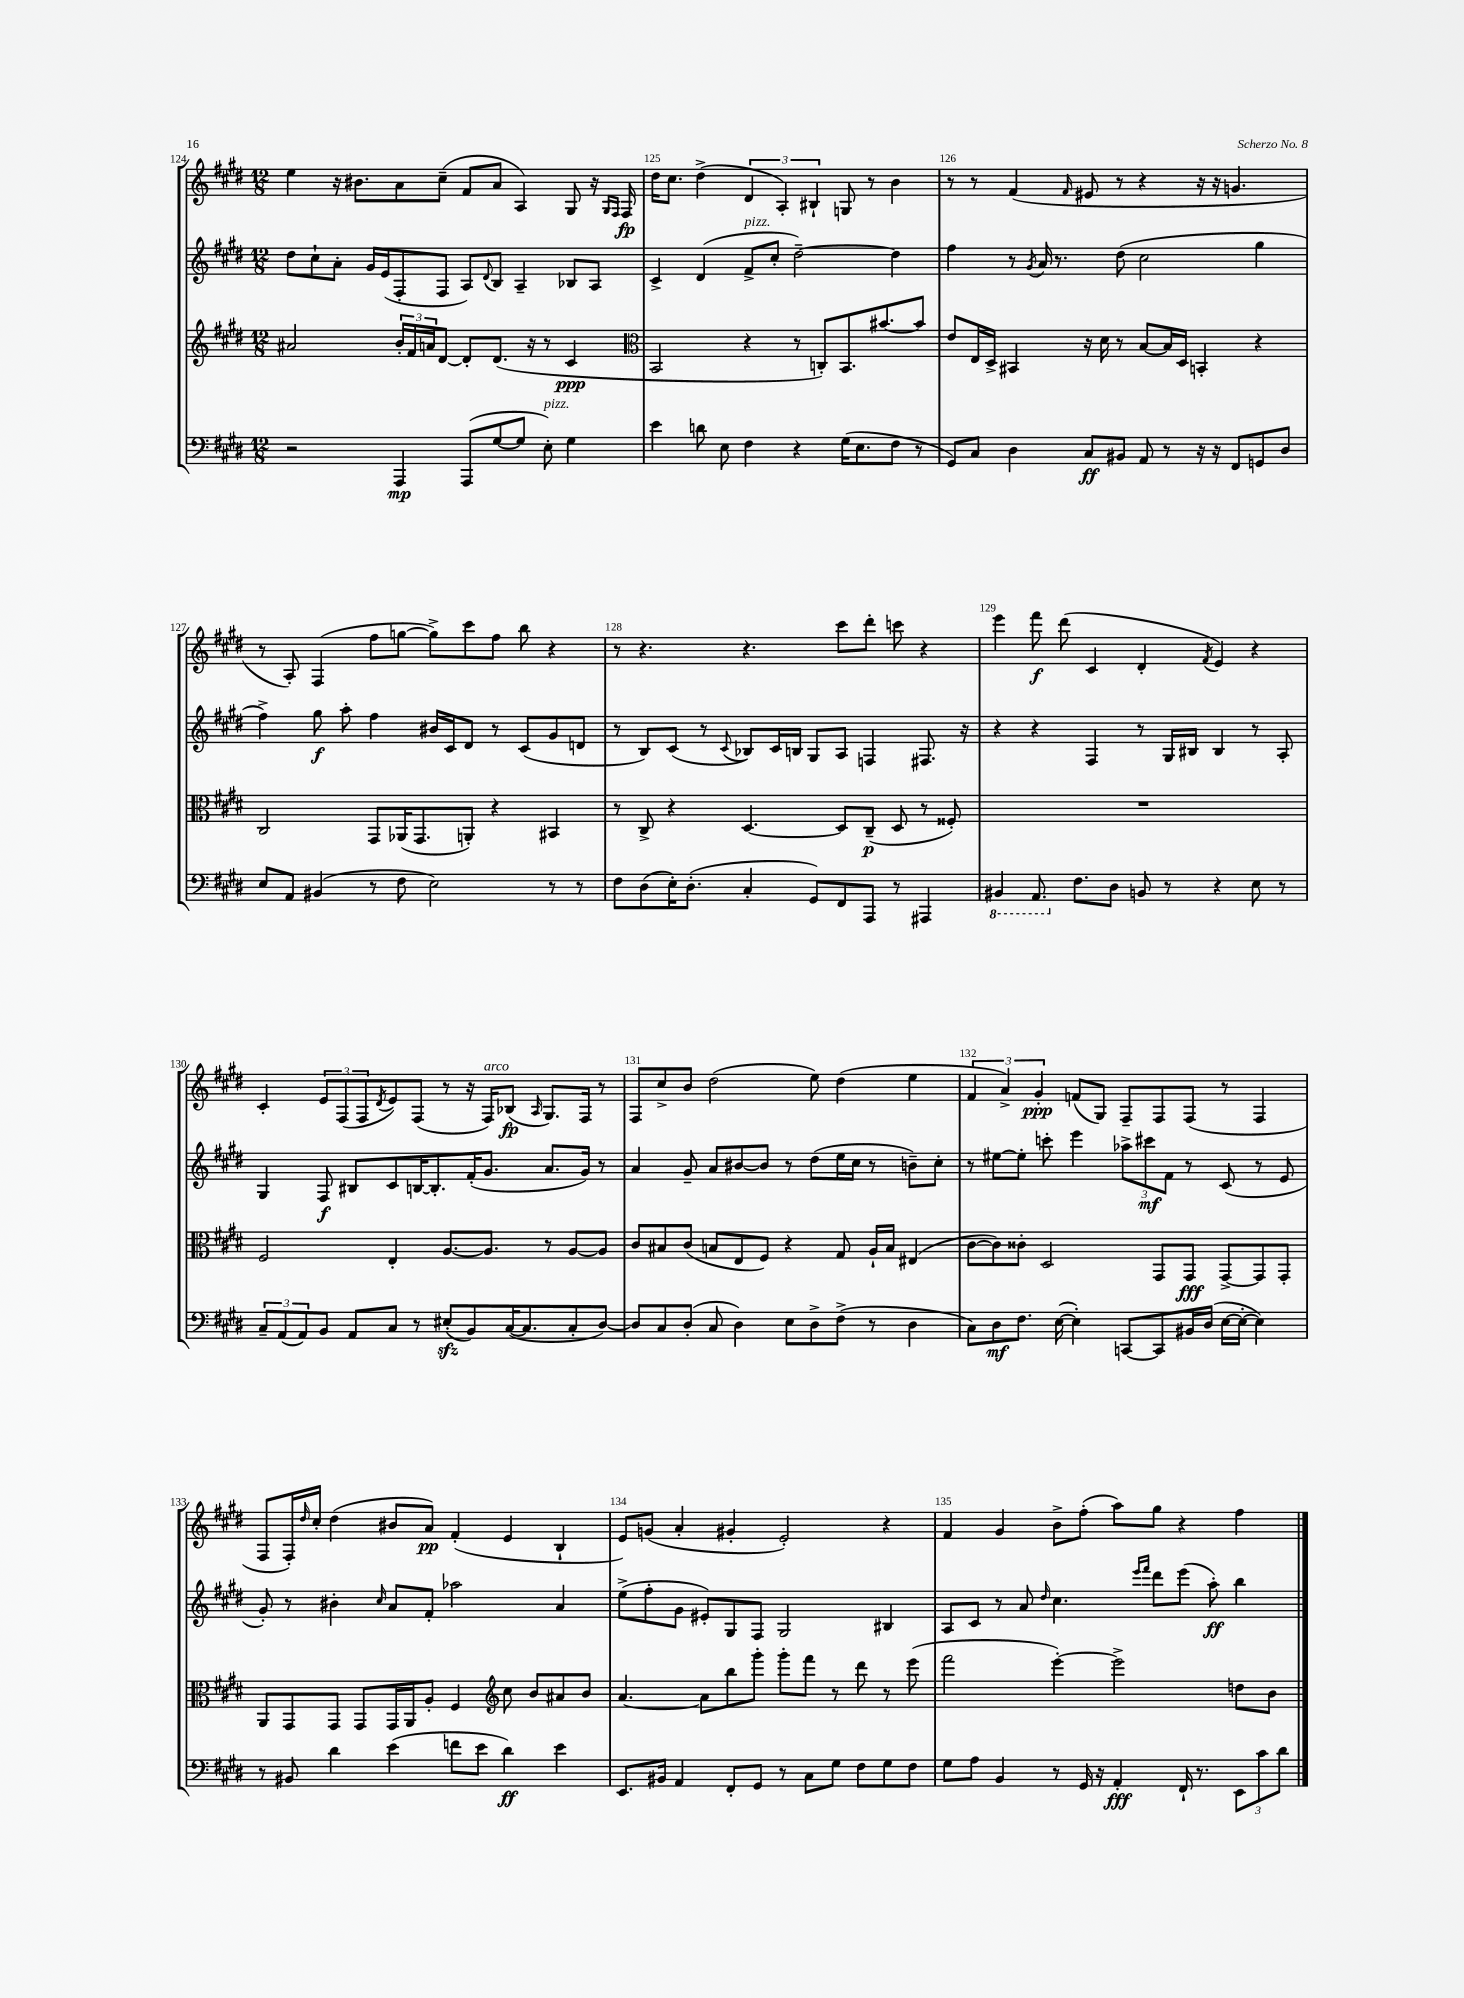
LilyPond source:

<<
\new StaffGroup <<
\new Staff = "s0" {
    \clef treble \key e \major \numericTimeSignature \time 12/8
    e''4 r16 bis'8. a'8 cis''8--( fis'8 a'8 a4) gis8 r16 \grace { gis16 fis16 } fis16\fp |
    dis''16 cis''8. dis''4->( \tuplet 3/2 { dis'4 a4-.) bis4-! } g8 r8 b'4 |
    r8 r8 fis'4( \grace { fis'16 } eis'8 r8 r4 r16 r16 g'4. |
    r8 a8-.) fis4( fis''8 g''8~ g''8->) cis'''8 fis''8 b''8 r4 |
    r8 r4. r4. cis'''8 dis'''8-. c'''8 r4 |
    e'''4 fis'''8\f dis'''8( cis'4 dis'4-. \acciaccatura { fis'8 } e'4) r4 |
    cis'4-. \tuplet 3/2 { e'8 fis8( fis8 } \acciaccatura { dis'8 } e'8) fis8( r8 r16 fis16^\markup { \italic "arco" }) bes8\fp( \grace { a16 } gis8.) fis16 r8 |
    fis8 cis''8-> b'8 dis''2( e''8) dis''4( e''4 |
    \tuplet 3/2 { fis'4 a'4->) gis'4-.\ppp } f'8( gis8) fis8-- fis8 fis8( r8 fis4 |
    fis8 fis16-.) \grace { dis''16 } cis''16-. dis''4( bis'8 a'8\pp) fis'4-.( e'4 b4-! |
    e'8) g'8( a'4-. gis'4-. e'2-.) r4 |
    fis'4 gis'4 b'8-> fis''8-.( a''8) gis''8 r4 fis''4 \bar "|." |
}
\new Staff = "s1" {
    \clef treble \key e \major \numericTimeSignature \time 12/8
    dis''8 cis''8-! a'8-. gis'16 e'16( fis8-. fis8 a8) \appoggiatura { dis'8 } b8 a4-- bes8 a8 |
    cis'4-> dis'4( fis'8->^\markup { \italic "pizz." } cis''8-. dis''2~--) dis''4 |
    fis''4 r8 \acciaccatura { gis'8 } a'16 r8. dis''8( cis''2 gis''4 |
    fis''4->) gis''8\f a''8-. fis''4 bis'16 cis'16 dis'8 r8 cis'8( gis'8 d'8 |
    r8 b8) cis'8( r8 \appoggiatura { cis'8 } bes8) cis'16 b16 gis8 a8 f4 fis8. r16 |
    r4 r4 fis4 r8 gis16 bis16 bis4 r8 a8-. |
    gis4 fis8\f bis8 cis'8 b16~ b8.-. fis'16-.( gis'8. a'8. gis'16) r8 |
    a'4 gis'8-- a'8 bis'8~ bis'8 r8 dis''8( e''16 cis''16 r8 b'8--) cis''8-. |
    r8 eis''8~ eis''8-. c'''8-. e'''4 \tuplet 3/2 { aes''8-> cis'''8\mf fis'8 } r8 cis'8( r8 e'8 |
    gis'8-.) r8 bis'4-. \grace { cis''16 } a'8 fis'8-. aes''2 a'4 |
    e''8->( fis''8-. gis'8 eis'8-.) gis8 fis8 gis2 bis4 |
    a8 cis'8 r8 a'8 \grace { dis''16 } cis''4. \grace { e'''16 fis'''16 } dis'''8 e'''8( a''8-.\ff) b''4 \bar "|." |
}
\new Staff = "s2" {
    \clef treble \key e \major \numericTimeSignature \time 12/8
    ais'2 \tuplet 3/2 { b'16-. fis'16 a'16 } dis'8~ dis'8-. dis'8.( r16 r8 cis'4\ppp |
    \clef alto b,2 r4 r8 c8-.) b,8. bis'8.~ bis'8 |
    e'8 e16 dis16-> bis,4 r16 dis'16 r8 b8~ b16 dis16 b,4-. r4 |
    cis2 gis,8 aes,16( gis,8. a,8-.) r4 bis,4 |
    r8 cis8-> r4 dis4.~ dis8 cis8--\p( dis8 r8 fisis8-.) |
    R1. |
    fis2 e4-. a8.~ a8. r8 a8~ a8 |
    cis'8 bis8 cis'8( b8 e8 fis8) r4 gis8 a16-! b16 eis4( |
    cis'8~ cis'8) cisis'8-. dis2 gis,8 gis,8\fff gis,8~-> gis,8 gis,8-. |
    a,8 gis,8 gis,8 gis,8 gis,16 a,16 a8-. fis4 \clef treble cis''8 b'8 ais'8 b'8 |
    a'4.~ a'8 b''8 gis'''8-. gis'''8-. fis'''8 r8 dis'''8 r8 e'''8( |
    fis'''2 e'''4~-.) e'''2-> d''8 b'8 \bar "|." |
}
\new Staff = "s3" {
    \clef bass \key e \major \numericTimeSignature \time 12/8
    r2 a,,4\mp a,,8( gis8~ gis8 e8-.^\markup { \italic "pizz." }) gis4 |
    e'4 d'8 e8 fis4 r4 gis16( e8. fis8 r8 |
    gis,8) cis8 dis4 cis8\ff bis,8 a,8 r8 r16 r16 fis,8 g,8 dis8 |
    e8 a,8 bis,4( r8 fis8 e2) r8 r8 |
    fis8 dis8( e16-.) dis8.-.( cis4-. gis,8) fis,8 a,,8 r8 ais,,4 |
    \ottava #-1 bis,,4 a,,8. \ottava #0 fis8. dis8 b,!8 r8 r4 e8 r8 |
    \tuplet 3/2 { cis8-- a,8( a,8) } b,8 a,8 cis8 r8 eis8-.\sfz( b,8) cis16~( cis8. cis8-. dis8~) |
    dis8 cis8 dis8-.( cis8 dis4) e8 dis8-> fis8->( r8 dis4 |
    cis8) dis8\mf fis8. e16~( e4-.) c,8~ c,8 bis,16 dis16( e16~ e16~-. e4) |
    r8 bis,8 dis'4 e'4( f'8 e'8 dis'4\ff) e'4 |
    e,8. bis,16 a,4 fis,8-. gis,8 r8 cis8 gis8 fis8 gis8 fis8 |
    gis8 a8 b,4 r8 gis,16 r16 a,4-.\fff fis,16-! r8. \tuplet 3/2 { e,8 cis'8 dis'8 } \bar "|." |
}
>>
>>
\layout { \context { \Score currentBarNumber = #124 \override BarNumber.break-visibility = ##(#f #t #t) barNumberVisibility = #all-bar-numbers-visible } }
